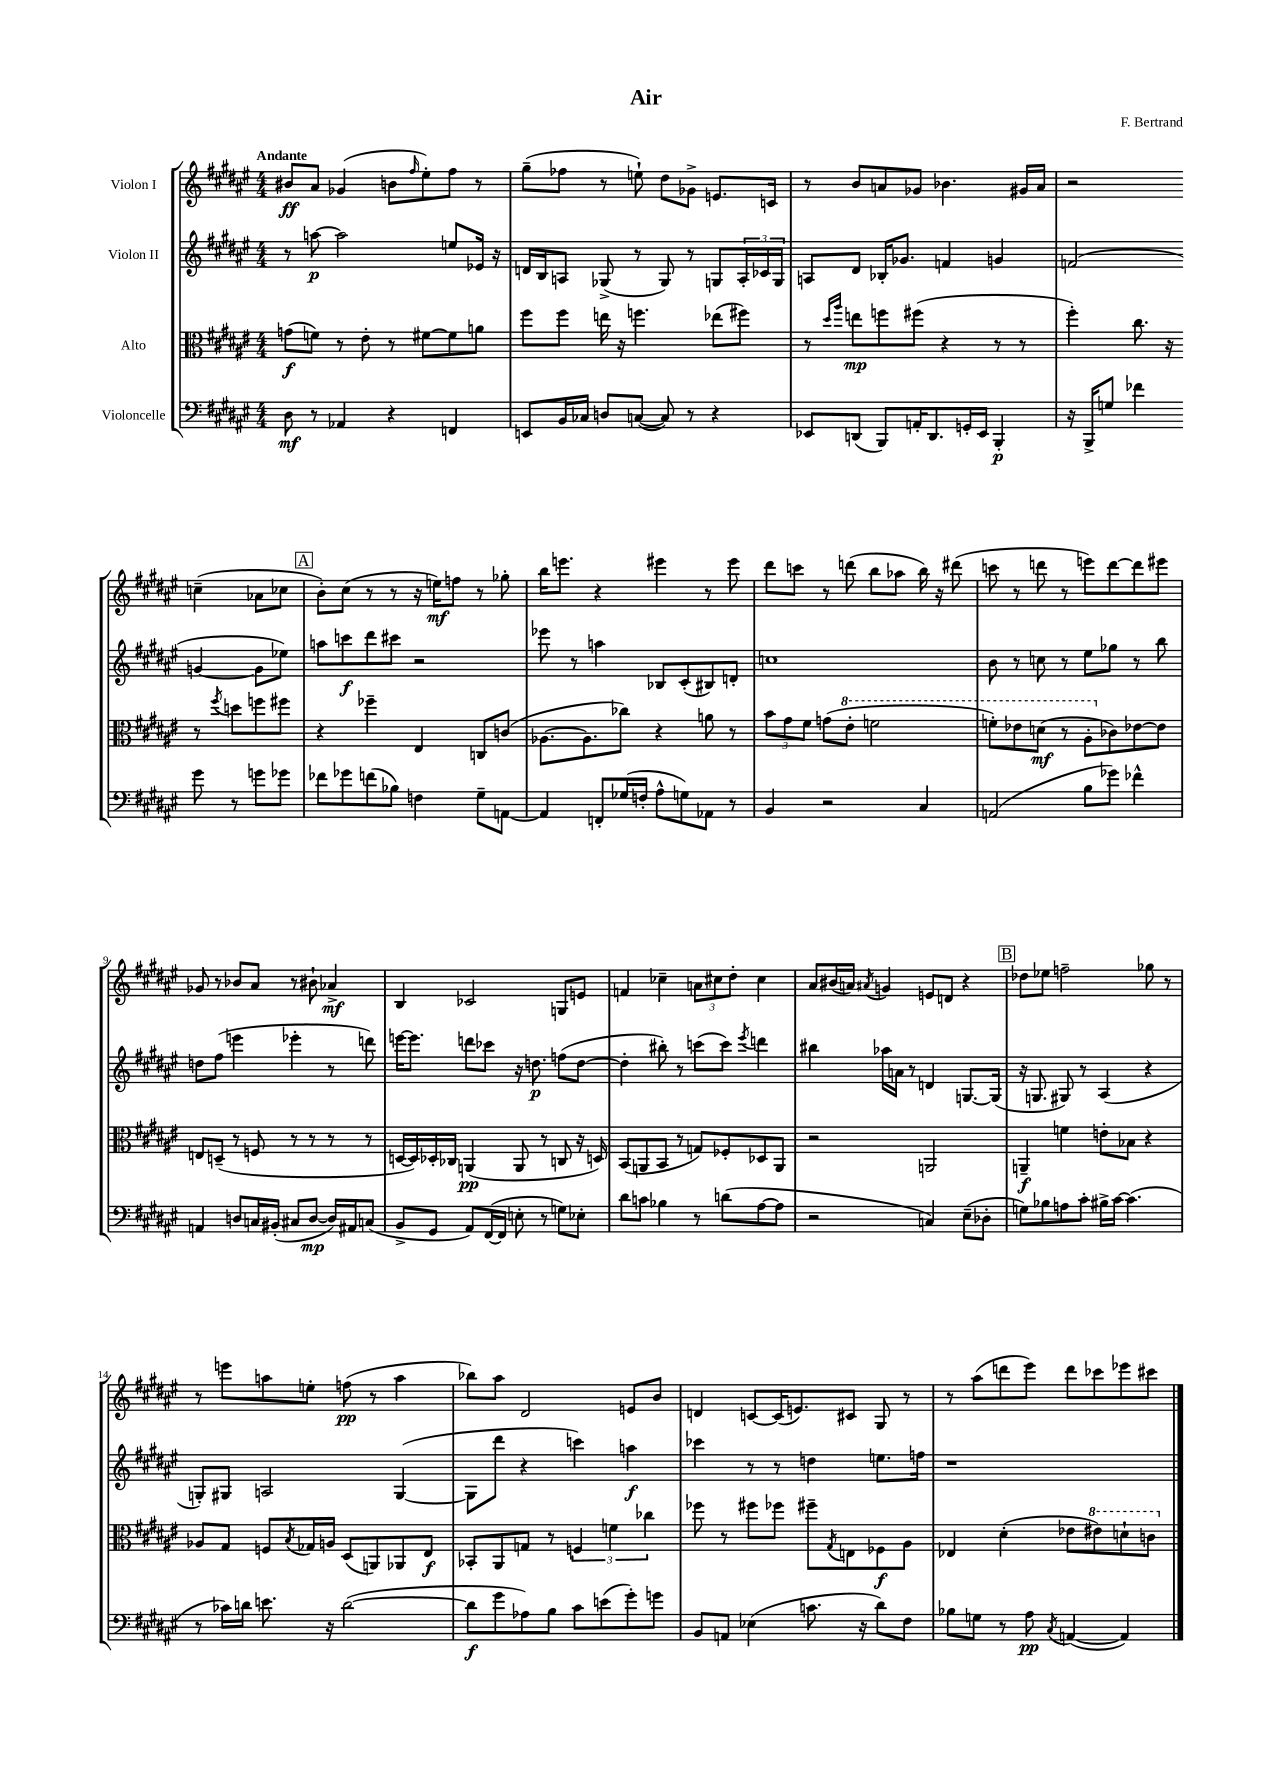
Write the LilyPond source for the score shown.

\header { title = "Air" composer = "F. Bertrand" }
<<
\new StaffGroup <<
\new Staff = "s0" \with { instrumentName = "Violon I" } {
    \clef treble \key fis \major \numericTimeSignature \time 4/4 \tempo "Andante"
    bis'8\ff ais'8 ges'4( b'8 \grace { fis''16 } eis''8-.) fis''8 r8 |
    gis''8--( fes''8 r8 e''8-!) dis''8 ges'8-> e'8. c'16 |
    r8 b'8 a'8 ges'8 bes'4. gis'16 a'16 |
    r2 c''4--( aes'8 ces''8 |
    \mark \markup { \box "A" } b'8-.) cis''8( r8 r8 r16 e''16\mf) f''8 r8 ges''8-. |
    b''16 e'''8. r4 eis'''4 r8 eis'''8 |
    dis'''8 c'''8 r8 d'''8( b''8 aes''8 b''16) r16 dis'''8( |
    c'''8 r8 d'''8 r8 e'''8) d'''8~ d'''8 eis'''8 |
    ges'8 r8 bes'8 ais'8 r8 bis'8-! aes'4->\mf |
    b4 ces'2 g8 e'8 |
    f'4 ces''4-- \tuplet 3/2 { a'8 cis''8 dis''8-. } cis''4 |
    ais'8 bis'16( a'16) \acciaccatura { ais'8 } g'4 e'8 d'8 r4 |
    \mark \markup { \box "B" } des''8 ees''8 f''2-- ges''8 r8 |
    r8 e'''8 a''8 e''8-. f''8\pp( r8 a''4 |
    bes''8) ais''8 dis'2 e'8 b'8 |
    d'4 c'8~ c'16( e'8.) cis'8 gis8 r8 |
    r8 ais''8( d'''8 eis'''8) d'''8 ces'''8 ees'''8 cis'''8 \bar "|." |
}
\new Staff = "s1" \with { instrumentName = "Violon II" } {
    \clef treble \key fis \major \numericTimeSignature \time 4/4
    r8 a''8~\p a''2 e''8 ees'16 r16 |
    d'16 b16 a8 ges8->( r8 ges8) r8 g8 \tuplet 3/2 { a16-. ces'16 g16 } |
    a8 dis'8 bes16-. ges'8. f'4 g'4 |
    f'2( g'4~ g'8 ees''8) |
    \mark \markup { \box "A" } a''8 c'''8\f dis'''8 cis'''8 r2 |
    ees'''8 r8 a''4 bes8 cis'8-.( bis8) d'8-. |
    c''1 |
    b'8 r8 c''8 r8 eis''8 ges''8 r8 b''8 |
    d''8 fis''8( e'''4 ees'''4-. r8 d'''8) |
    e'''16~ e'''8. d'''8 ces'''8 r16 d''8.\p f''8( d''8~ |
    d''4-. bis''8-.) r8 c'''8( c'''8) \acciaccatura { eis'''8 } d'''4 |
    bis''4 aes''16 a'16 r8 d'4 g8.~ g16( |
    \mark \markup { \box "B" } r16 g8. gis8) r8 ais4( r4 |
    g8-.) gis8 a2 gis4~( |
    gis8 dis'''8 r4 c'''4) a''4\f |
    ces'''4 r8 r8 d''4 e''8. f''16 |
    r1 \bar "|." |
}
\new Staff = "s2" \with { instrumentName = "Alto" } {
    \clef alto \key fis \major \numericTimeSignature \time 4/4
    g'8\f( f'8) r8 eis'8-. r8 fis'8~ fis'8 a'8 |
    fis''8 fis''8 e''16 r16 f''4. ees''8( fis''8) |
    r8 \grace { dis''16 ais''16 } e''8\mp f''8 fis''8( r4 r8 r8 |
    fis''4-.) cis''8. r16 r8 \acciaccatura { fis''8 } d''8 f''8 fis''8 |
    \mark \markup { \box "A" } r4 fes''4-- eis4 c8 c'8( |
    aes8.~ aes8. ces''8) r4 a'8 r8 |
    \tuplet 3/2 { b'8 gis'8 fis'8 } g'8( \ottava #1 eis''8-. f''2 |
    f''8-.) ees''8 d''8\mf( r8 ais'8-. \ottava #0 ces'8) ees'8~ ees'8 |
    e8 d8--( r8 f8 r8 r8 r8 r8 |
    d16~ d16) des16-. ces16 a,4\pp( a,8 r8 c8 r16 d16) |
    b,8( a,8 b,8 r8 g8) fes8-. des8 a,8 |
    r2 a,2 |
    \mark \markup { \box "B" } a,4--\f f'4 e'8-. bes8 r4 |
    aes8 gis8 f8 \acciaccatura { b8 } ges16 a16 dis8( a,8) aes,8 eis8\f |
    bes,8-. ais,8 g8 r8 \tuplet 3/2 { f4 f'4 ces''4 } |
    fes''8 r8 fis''8 fes''8 fis''8-- \acciaccatura { gis8 } e8 fes8\f ais8 |
    ees4 dis'4-.( ees'8 \ottava #1 eis''!8) d''8-! c''8 \ottava #0 \bar "|." |
}
\new Staff = "s3" \with { instrumentName = "Violoncelle" } {
    \clef bass \key fis \major \numericTimeSignature \time 4/4
    dis8\mf r8 aes,4 r4 f,4 |
    e,8 b,16 ces16 d8 c8~( c8) r8 r4 |
    ees,8 d,8( b,,8) a,16-. d,8. g,16-. ees,16 b,,4-.\p |
    r16 b,,16-> g8 fes'4 gis'8 r8 g'8 ges'8 |
    \mark \markup { \box "A" } fes'8 ges'8 f'8( bes8) f4 gis8-- a,8~ |
    a,4 f,8-. ges16( f16-. ais8-^ g8) aes,8 r8 |
    b,4 r2 cis4 |
    a,2( b8 ges'8) fes'4-^ |
    a,4 d8 c16 bis,16-.( cis8 d8~\mp d16) ais,16 c8( |
    b,8-> gis,8 ais,8) fis,16~( fis,16 e8-. r8 g8) ees8-. |
    dis'8 c'8 bes4 r8 d'8( ais8~ ais8 |
    r2 c4) eis8--( des8-. |
    \mark \markup { \box "B" } g8) bes8 a8 cis'8-. bis16-> cis'16~ cis'4.( |
    r8 ces'16) d'16 e'8. r16 d'2~( |
    d'8\f gis'8 aes8) b8 cis'8 e'8( gis'8-.) g'8 |
    b,8 a,8 ees4( c'8. r16 dis'8) fis8 |
    bes8 g8 r8 ais8\pp \acciaccatura { cis8 } a,4~( a,4) \bar "|." |
}
>>
>>
